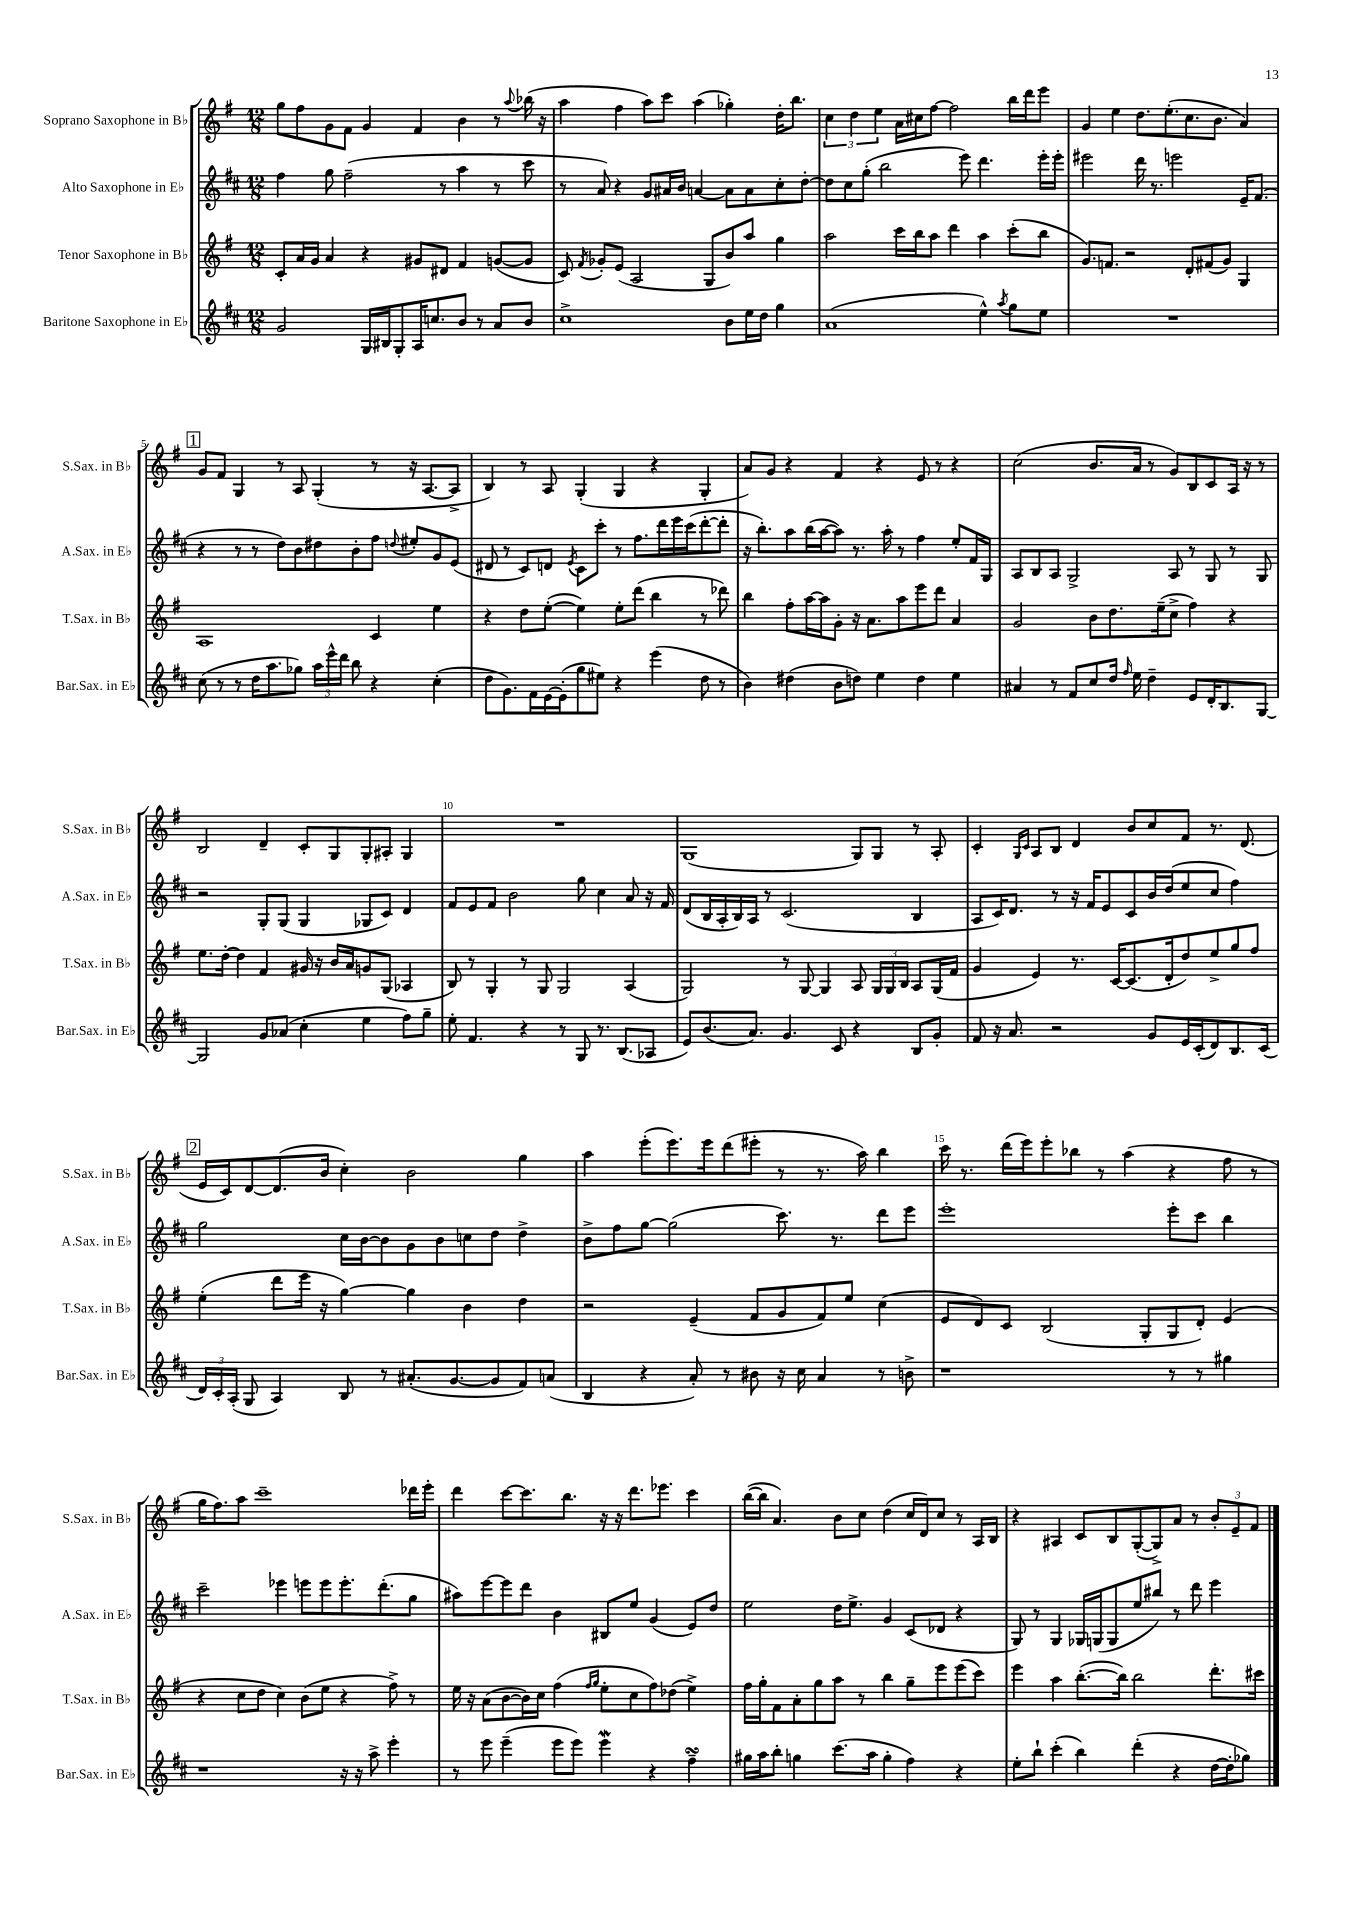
<<
\new StaffGroup <<
\new Staff = "s0" \with { instrumentName = "Soprano Saxophone in Bb" shortInstrumentName = "S.Sax. in Bb" } {
    \clef treble \key g \major \numericTimeSignature \time 12/8
    \autoBeamOff g''8[ fis''8 g'8 fis'8] g'4 fis'4 b'4 r8 \appoggiatura { a''8 } bes''16( r16 |
    a''4 fis''4 a''8[) c'''8] a''4( ges''4-.) d''16[-. b''8.] |
    \tuplet 3/2 { c''4 d''4 e''4 } a'16[ cis''16 fis''8]~ fis''2 b''16[ d'''16 e'''8] |
    g'4 e''4 d''8.[ e''8.-.( c''8. b'8.] a'4) |
    \mark \markup { \box "1" } g'8[ fis'8] g4 r8 a8 g4-.( r8 r16 a8.[~ a8]-> |
    b4) r8 a8 g4-.( g4 r4 g4-. |
    a'8[) g'8] r4 fis'4 r4 e'8 r8 r4 |
    c''2( b'8.[ a'16] r8 g'8[) b8 c'8 a16] r16 r8 |
    b2 d'4-- c'8[-. g8 g8-. ais8]-. g4 |
    R1. |
    g1( g8[) g8] r8 a8-. |
    c'4-. \grace { g16[ c'16] } a8[ b8] d'4 b'8[ c''8 fis'8] r8. d'8.( |
    \mark \markup { \box "2" } e'16[ c'16) d'8~ d'8.( b'16] c''4-.) b'2 g''4 |
    a''4 e'''8[-.( e'''8.) e'''16 d'''8( eis'''8]-. r8 r8. a''16) b''4 |
    c'''16 r8. d'''16[( e'''16) e'''8-. bes''8] r8 a''4( r4 fis''8 r8 |
    g''16[ fis''8.) a''8] c'''1-- des'''16[ e'''16]-. |
    d'''4 c'''8[~ c'''8. b''8.] r16 r16 d'''8.[ ees'''8.] c'''4 |
    b''16[~( b''16] a'4.) b'8[ c''8] d''4( c''16[ d'16) c''8] r8 a16[ b16] |
    r4 ais4 c'8[ b8 g8~-.( g8->) a'8] r8 \tuplet 3/2 { b'8[-. e'8-- fis'8] } \bar "|." |
}
\new Staff = "s1" \with { instrumentName = "Alto Saxophone in Eb" shortInstrumentName = "A.Sax. in Eb" } {
    \clef treble \key d \major \numericTimeSignature \time 12/8
    \autoBeamOff fis''4 g''8 fis''2--( r8 a''4 r8 cis'''8 |
    r8 a'8) r4 g'8[ ais'16 b'16] a'4~ a'8[ a'8 cis''8-. d''8]~-. |
    d''8[ cis''8 g''8]-.( b''2 e'''8) d'''4. e'''16[-. e'''16]-. |
    eis'''2 d'''16 r8. e'''2 e'16[-- fis'8.]( |
    \mark \markup { \box "1" } r4 r8 r8 d''8[) b'8 dis''8 b'8-. fis''8] \appoggiatura { d''8 } eis''8[-. g'8 e'8]( |
    dis'8 r8 cis'8[) d'8] \acciaccatura { e'8 } cis'8[ cis'''8]-. r8 fis''8.[ d'''16 e'''16 cis'''16( d'''8~-. d'''8]-. |
    r16 b''8.[-.) a''8 b''16( a''16~ a''8]) r8. a''16-. r8 fis''4 e''8[-. fis'16 g16] |
    a8[ b8 a8] g2-> a8 r8 g8 r8 g8 |
    r2 g8[-. g8]( g4 ges8[ cis'8]) d'4 |
    fis'8[ e'8 fis'8] b'2 g''8 cis''4 a'8 r16 fis'16 |
    d'8[( b16 a16-. b16) a16] r8 cis'2.( b4 |
    a8[ cis'16) d'8.] r8 r16 fis'16[ e'8 cis'8 b'16 d''16( e''8 cis''8] fis''4) |
    \mark \markup { \box "2" } g''2 cis''16[ b'16~ b'8 g'8 b'8 c''8 d''8] d''4-> |
    b'8[-> fis''8 g''8]~ g''2( cis'''8.) r8. d'''8[ e'''8] |
    e'''1-. e'''8[-. cis'''8] b''4 |
    cis'''2-- ees'''4 e'''8[ e'''8 e'''8.-. d'''8.-.( g''8] |
    ais''8[) e'''8~ e'''8 d'''8] b'4 bis8[ e''8] g'4( e'8[) d''8] |
    e''2 d''16[ e''8.]-> g'4 cis'8[( des'8] r4 |
    g8) r8 g4 ges16[ g16( g8 e''8 bis''8]) r8 d'''8 e'''4 \bar "|." |
}
\new Staff = "s2" \with { instrumentName = "Tenor Saxophone in Bb" shortInstrumentName = "T.Sax. in Bb" } {
    \clef treble \key g \major \numericTimeSignature \time 12/8
    \autoBeamOff c'8[-. a'16 g'16] a'4 r4 gis'8[ dis'8] fis'4 g'8[~( g'8] |
    c'8) \acciaccatura { fis'8 } ges'8[-. e'8]( a2 g8[ b'8) a''8] g''4 |
    a''2 c'''16[ b''16 a''8] d'''4 a''4 c'''8[-.( b''8] |
    g'8.[) f'8.] r2 d'8[-. fis'8( g'8]) g4 |
    \mark \markup { \box "1" } a1 c'4 e''4 |
    r4 d''8[ e''8]~-.( e''4) e''8[-. d'''8]( b''4 r8 des'''8) |
    b''4 fis''8[-. a''16~ a''16 g'8]-. r16 a'8.[ a''8 e'''8 d'''8] a'4 |
    g'2 b'8[ d''8. e''16--( c''8]-> fis''4) r4 |
    e''8.[ d''16]~-. d''4 fis'4 gis'16 r16 b'16[ a'16 g'8 g8]( aes4 |
    b8) r8 g4-. r8 g8 g2 a4( |
    g2) r8 g8~ g4 a8 \tuplet 3/2 { g16[ g16 b16] } a8[ g16( fis'16] |
    g'4 e'4) r8. c'16[~ c'8.( d'16-. d''8) e''8-> g''8 fis''8] |
    \mark \markup { \box "2" } e''4-.( d'''8[ e'''16] r16 g''4~) g''4 b'4 d''4 |
    r2 e'4--( fis'8[ g'8 fis'8) e''8] c''4( |
    e'8[ d'8) c'8] b2( g8[-. g8 d'8]-.) e'4( |
    r4 c''8[ d''8] c''4) b'8[( e''8] r4 fis''8->) r8 |
    e''16 r16 a'8[( b'8~ b'16) c''16] fis''4( \grace { fis''16[ g''16] } e''8[-. c''8 fis''8) des''8]( e''4->) |
    fis''16[ g''16-. fis'8 a'8-. g''8 a''8] r8 b''4 g''8[-- e'''8 e'''8( c'''8]) |
    e'''4 a''4 b''8.[~-.( b''16]) b''2 d'''8.[-. cis'''16] \bar "|." |
}
\new Staff = "s3" \with { instrumentName = "Baritone Saxophone in Eb" shortInstrumentName = "Bar.Sax. in Eb" } {
    \clef treble \key d \major \numericTimeSignature \time 12/8
    \autoBeamOff g'2 g16[ bis16 g8-. a16 c''8. b'8] r8 a'8[ b'8] |
    cis''1-> b'8[ e''16 d''16] g''4 |
    a'1( e''4-^) \acciaccatura { a''8 } g''8[ e''8] |
    R1. |
    \mark \markup { \box "1" } cis''8( r8 r8 d''16[ a''8. ges''8]) \tuplet 3/2 { a''16[ e'''16-^ d'''16] } b''8 r4 cis''4-.( |
    d''8[ g'8.) fis'16 e'16~ e'16-.( g''8 eis''8]) r4 e'''4( d''8 r8 |
    b'4) dis''4( b'8[ d''8]) e''4 d''4 e''4 |
    ais'4 r8 fis'8[ cis''8 d''16] \grace { fis''16 } e''16 d''4-- e'8[ d'16-. b8. g8]~ |
    g2 g'8[ aes'8]( cis''4-. e''4 fis''8[) g''8]-- |
    e''8-. fis'4. r4 r8 g8 r8. b8.[( aes8] |
    e'8[) b'8.( a'8.]) g'4. cis'8 r4 b8[ g'8]-. |
    fis'8 r16 a'8. r2 g'8[ e'16 cis'16-.( d'8) b8. cis'16]( |
    \mark \markup { \box "2" } \tuplet 3/2 { d'16[) cis'16-. a16]-.( } g8 a4) b8 r8 ais'8.[-.( g'8.~ g'8 fis'8) a'8]( |
    b4 r4 a'8-.) r8 bis'8 r16 cis''16 a'4 r8 b'8-> |
    r1 r8 r8 gis''4 |
    r1 r16 r16 a''8-> e'''4-. |
    r8 e'''8 e'''4--( e'''8[ e'''8]) e'''4\mordent r4 fis''4--\turn |
    gis''16[ a''16 b''8]-. g''4 cis'''8.[( a''16] g''4-. fis''4) r4 |
    e''8[-. b''8]-! cis'''4-.( b''4) d'''4-.( r4 d''16[~ d''16-. ges''8]) \bar "|." |
}
>>
>>
\layout { \context { \Score \override BarNumber.break-visibility = ##(#f #t #t) barNumberVisibility = #(every-nth-bar-number-visible 5) } }
